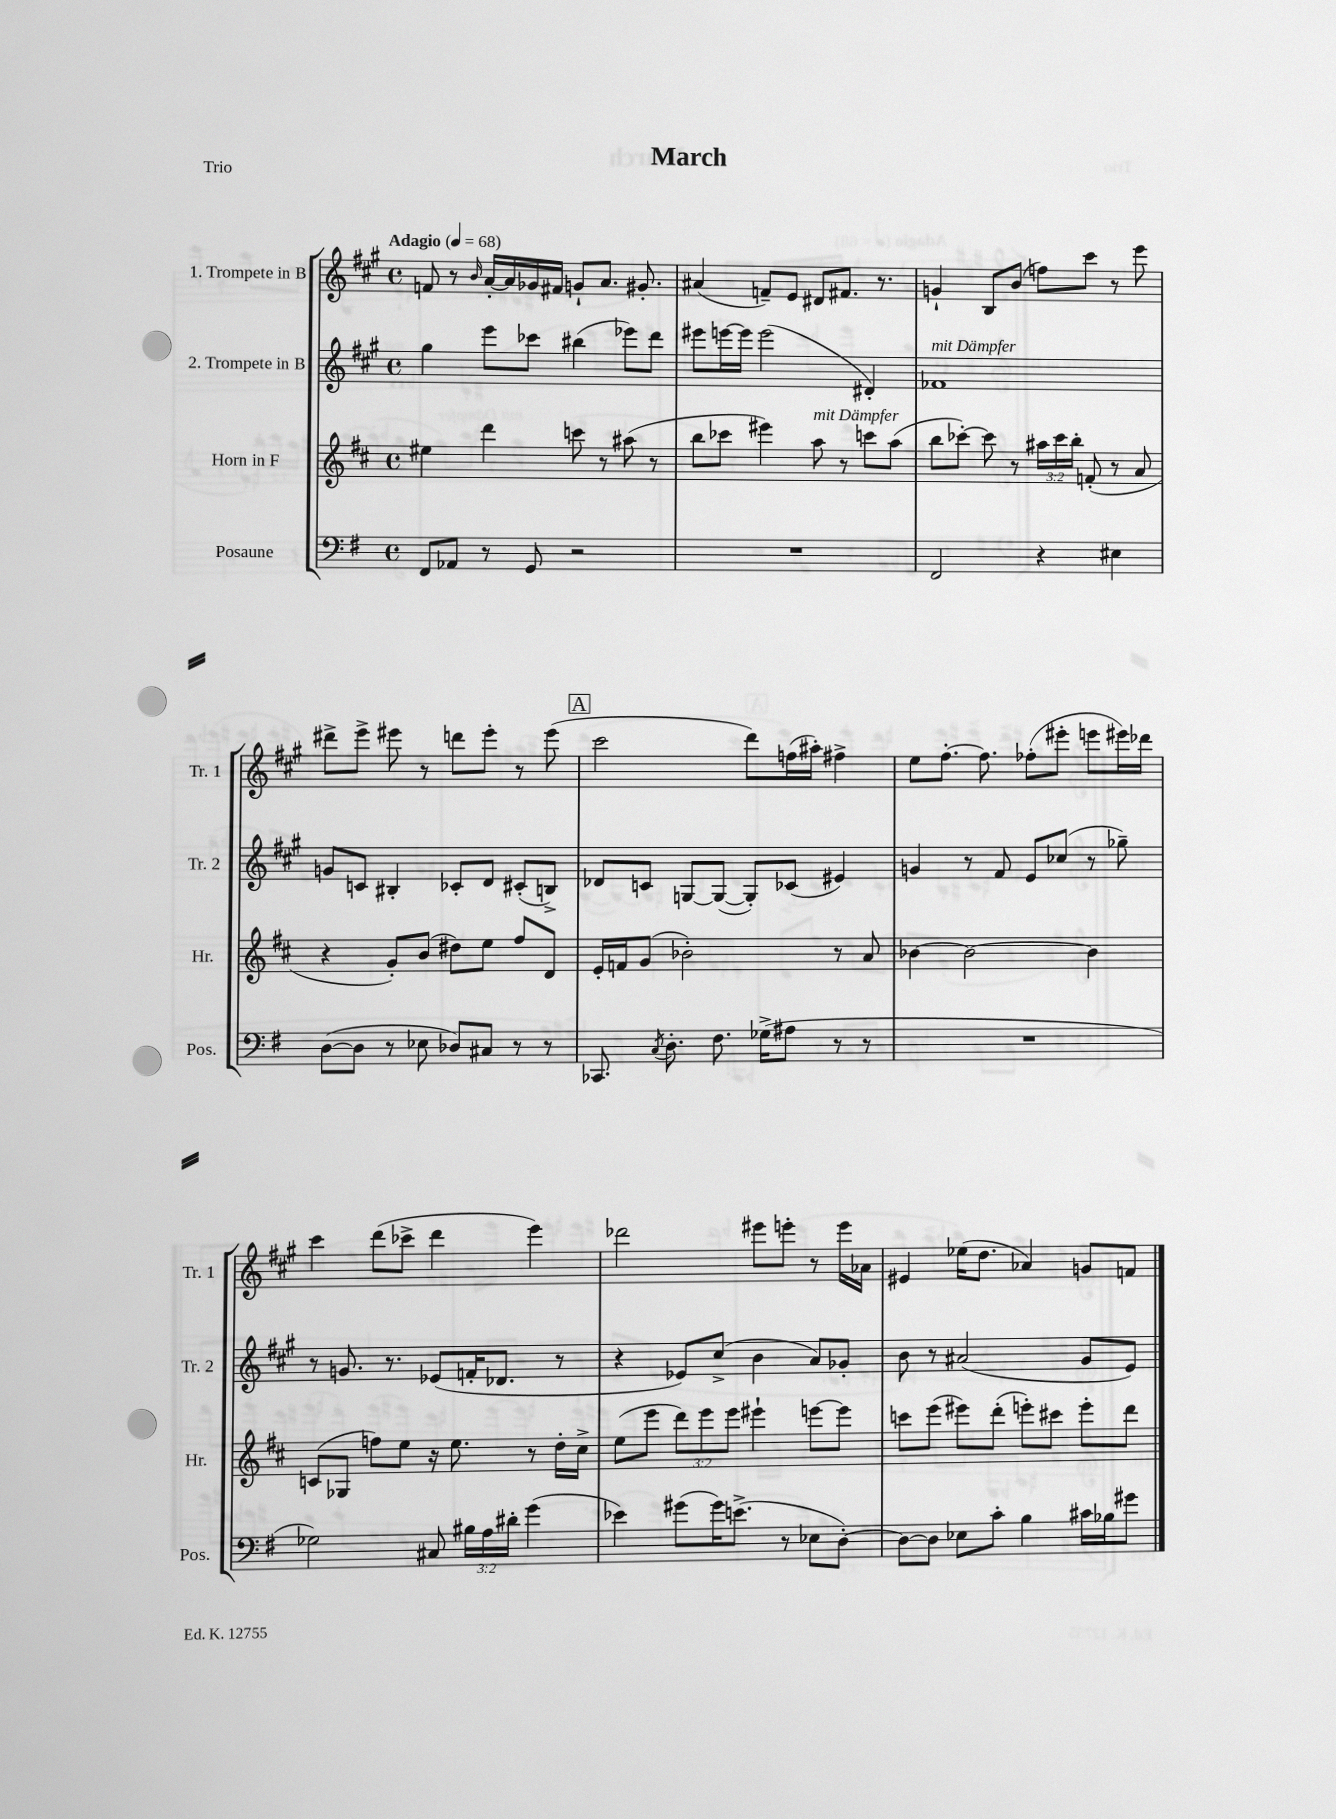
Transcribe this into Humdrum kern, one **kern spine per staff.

**kern	**kern	**kern	**kern
*part4	*part3	*part2	*part1
*staff4	*staff3	*staff2	*staff1
*I"Posaune	*I"Horn in F	*I"2. Trompete in B	*I"1. Trompete in B
*I'Pos.	*I'Hr.	*I'Tr. 2	*I'Tr. 1
*clefF4	*clefG2	*clefG2	*clefG2
*k[f#]	*k[f#c#]	*k[f#c#g#]	*k[f#c#g#]
*M4/4	*M4/4	*M4/4	*M4/4
*met(c)	*met(c)	*met(c)	*met(c)
*MM68	*MM68	*MM68	*MM68
=1	=1	=1	=1
!	!	!	!LO:TX:a:B:t=Adagio
8FF#/L	4ee#X\	4gg#\	8fn/
8AA-X/J	.	.	8r
.	.	.	16qqb/
8r	4ddd\	8eee\L	[16a'/LL
.	.	.	16a/]
8GG/	.	8ccc-X\J	16g-X/
.	.	.	16f#X/JJ
2r	8cccn\	(4bb#X\	8gn`/L
.	8r	.	8.a/J
.	(8aa#X\	8eee-X\L)	.
.	.	.	8.g#X'/
.	8r	8ddd\J	.
=2	=2	=2	=2
1r	8bb\L	8eee#X\L	(4a#X/
.	8ccc-X\J	[16eeen\L	.
.	.	16eee\JJ]	.
.	4eee#X\)	(2eee\	8fn~/L)
.	.	.	8e/J
!	!LO:TX:a:i:t=mit Dämpfer	!	!
.	8aa\	.	8d#X/L
.	8r	.	8.f#X/J
.	8cccn\L	4d#X'/)	.
.	.	.	8.r
.	(8aa\J	.	.
=3	=3	=3	=3
!	!	!LO:TX:a:i:t=mit Dämpfer	!
2FF#/	8bb\L	1f-X	4gn`/
.	[8ccc-X'\J)	.	.
.	8ccc-\]	.	8B/L
.	8r	.	(8b/J
4r	24aa#X\LL	.	8ffn\L)
.	24ccc-\	.	.
.	24bb'\JJ	.	.
.	(8fn'/	.	8ccc#\J
4E#X\	8r	.	8r
.	8a/	.	8eee\
!!LO:LB:g=z
=4	=4	=4	=4
([8D\L	4r	8gn/L	8ddd#X^\L
8D\J]	.	8cn/J	8eee^\J
8r	8g'/L)	4B#X'/	8eee#X\
8E-X\	(8b/J	.	8r
8D-X/L)	8dd#X\L)	8c-X'/L	8dddn\L
8C#X/J	8ee\J	8d/J	8eee#'\J
8r	8ff#/L	(8c#X'/L	8r
8r	8d/J	8Bn^/J)	(8eee#\
!!LO:REH:place=s1:t=A
=5	=5	=5	=5
8.CC-X/	16e'/LL	8d-X/L	2ccc#\
.	16fn/J	.	.
.	(8g/J	8cn/J	.
8qC/	.	.	.
8.D'\	.	.	.
.	2b-X'\)	[8Gn/L	.
8.F#\	.	(8G/J_	.
.	.	8G'/L])	8ddd\L)
(16G-X^\KL	.	.	.
8A#X\J	.	(8c-X/J	(16ffn\L
.	.	.	16aa#X'\JJ)
8r	8r	4e#X/)	4ff#X^\
8r	8a/	.	.
=6	=6	=6	=6
1r	[4b-X\	4gn/	8ee\L
.	.	.	[8.ff#'\J
.	2b-\_	8r	.
.	.	.	8.ff#\]
.	.	8f#/	.
.	.	8e/L	(8ff-X'\L
.	.	(8cc-X/J	8eee#X'\J
.	4b-\]	8r	8eeen\L
.	.	8gg-X~\)	16eee#X\L)
.	.	.	16ddd-X\JJ
!!LO:LB:g=z
=7	=7	=7	=7
2G-X\)	(8cn/L	8r	4ccc#\
.	8G-X/J	8.gn/	.
.	8ffn\L)	.	(8ddd\L
.	.	8.r	.
.	8ee\J	.	8ccc-X^\J
8C#X/	16r	(8e-X/L	4ddd\
.	8.ee\	.	.
24B#X\LL	.	16fn'/K	.
24A\	.	.	.
.	.	8.d-X/J	.
24d#X'\JJ	.	.	.
(4g\	8r	.	4eee\)
.	16dd'\LL	8r	.
.	16cc#^\JJ	.	.
=8	=8	=8	=8
4e-X\)	(8ee\L	4r	2ddd-X\
.	8eee\J	.	.
(8g#X\L	12ddd\L)	8e-X/L)	.
.	12eee\	.	.
16g#\K)	.	(8cc#^/J	.
.	12eee\J	.	.
(8.en^\J	.	.	.
.	4eee#X`\	4b\	8eee#X\L
8r	.	.	8eeen'\J
8E-X\L	[8eeen\L	8a/L)	8r
[8D'\J)	8eee\J]	8g-X'/J	16eee\LL
.	.	.	16a-X\JJ
=9	=9	=9	=9
8D\L_	8cccn\L	8b\	4e#X/
8D\J]	(8eee\J	8r	.
8E-X\L	8eee#X\L)	(2a#X/	(16ee-X\KL
.	.	.	8.dd\J
8c'\J	(8ddd'\J	.	.
4B\	8eeen'\L)	.	4a-X/)
.	8ccc#X\J	.	.
16c#X\LL	8eee'\L	8g#/L	8gn/L
16B-X\J	.	.	.
8g#X\J	8ddd\J	8e/J)	8fn/J
==	==	==	==
*-	*-	*-	*-
